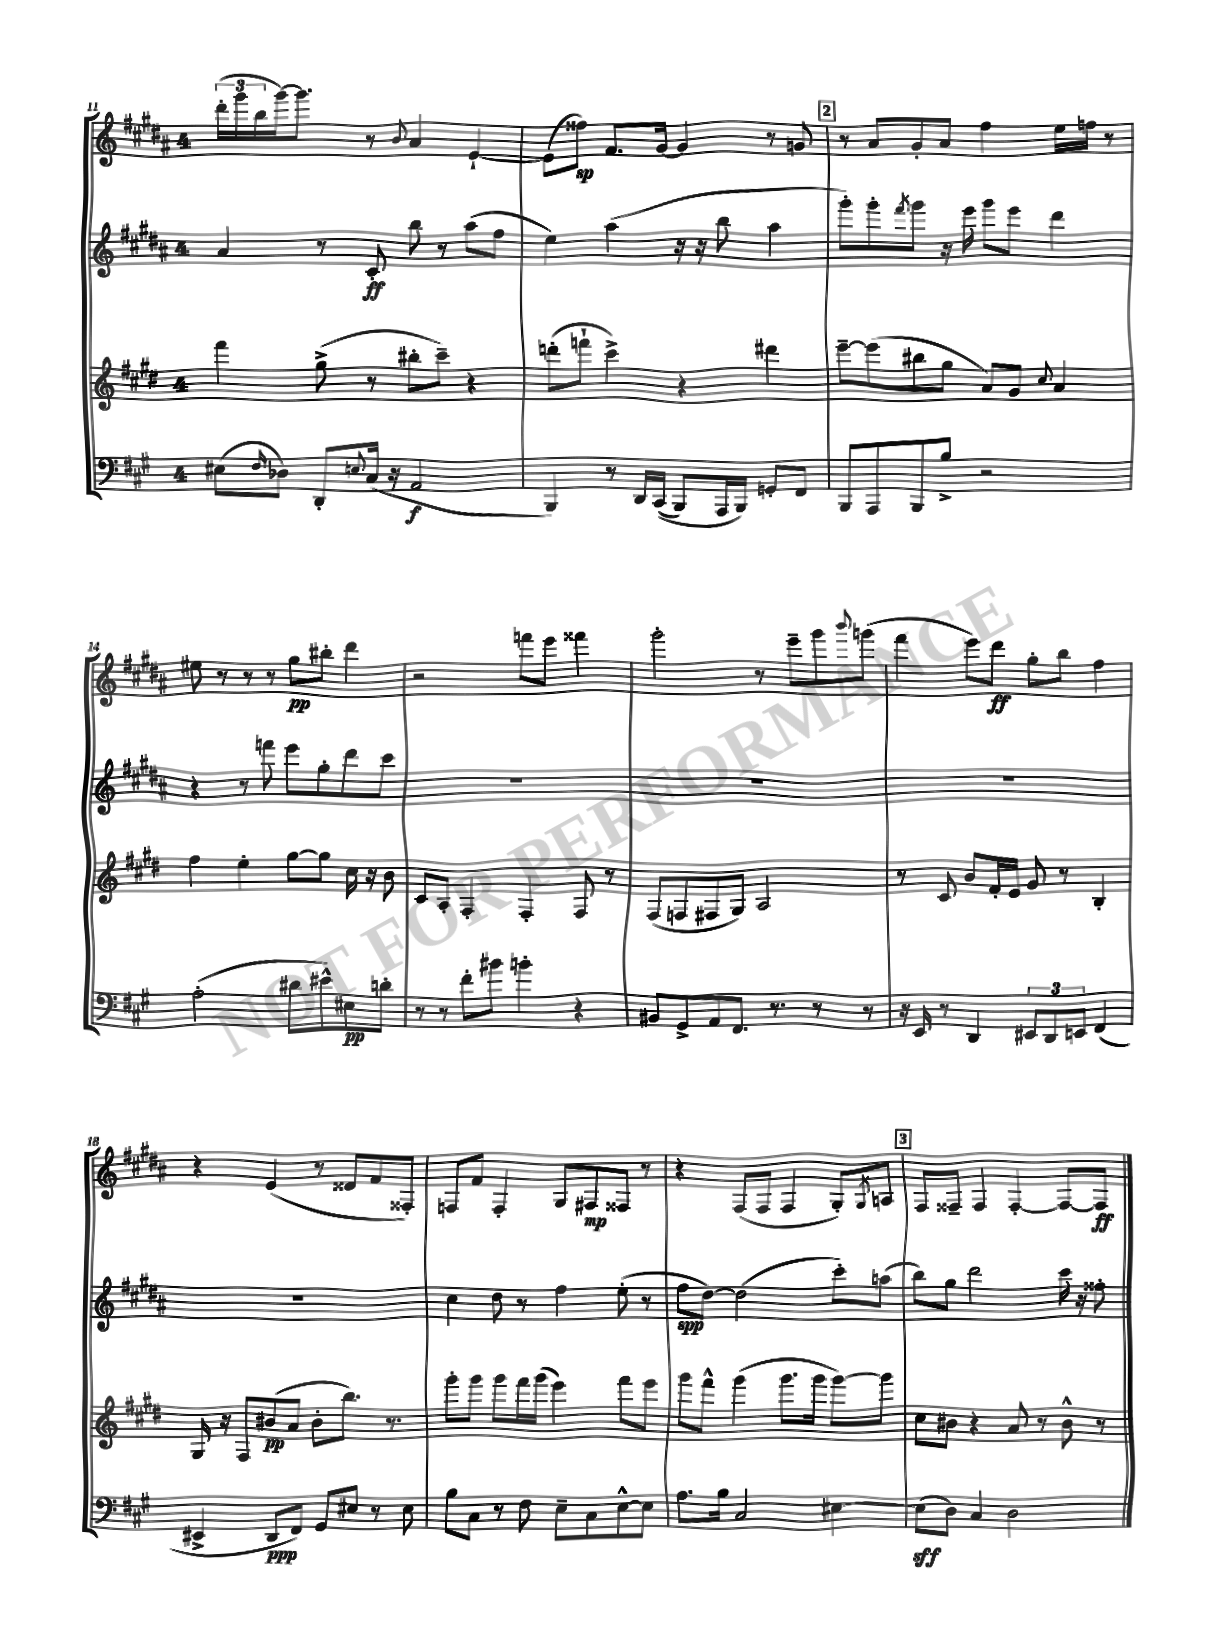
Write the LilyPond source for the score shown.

<<
\new StaffGroup <<
\new Staff = "s0" {
    \clef treble \key b \major \once \override Staff.TimeSignature.style = #'single-digit \time 4/4
    \tuplet 3/2 { dis'''16-.( gis'''16 b''16 } gis'''16~) gis'''8. r8 \appoggiatura { b'8 } ais'4 e'4~-! |
    e'8( fisis''8\sp) fis'8. gis'16~ gis'4 r8 g'8 |
    \mark \markup { \box "2" } r8 ais'8 gis'8-. ais'8 fis''4 e''16 f''16 r8 |
    eis''8 r8 r8 r8 gis''8\pp bis''8-. dis'''4 |
    r2 f'''8 e'''8 fisis'''4 |
    gis'''2-. r8 e'''8-- gis'''8 \appoggiatura { b'''8 } g'''8( |
    fis'''4 e'''8) dis'''8\ff gis''8-. b''8 fis''4 |
    r4 e'4( r8 disis'8 fis'8 fisis8-.) |
    f8 fis'8 f4-. gis8 fis8\mp fisis8 r8 |
    r4 fis8( fis8 fis4 gis8-.) \acciaccatura { gis8 } a8 |
    \mark \markup { \box "3" } fis8 fisis8-- fisis4 fisis4~-. fisis8~ fisis8\ff \bar "|." |
}
\new Staff = "s1" {
    \clef treble \key b \major \once \override Staff.TimeSignature.style = #'single-digit \time 4/4
    ais'4 r8 cis'8-.\ff b''8 r8 ais''8( fis''8 |
    e''4) ais''4( r16 r16 b''8 ais''4 |
    \mark \markup { \box "2" } gis'''8-.) gis'''8-. \acciaccatura { fis'''8 } gis'''8 r16 e'''16 gis'''8 e'''8 dis'''4 |
    r4 r8 f'''8 e'''8 gis''8-. dis'''8 cis'''8 |
    R1 |
    R1 |
    R1 |
    R1 |
    cis''4 dis''8 r8 fis''4 e''8-.( r8 |
    fis''8\spp dis''8~) dis''2( cis'''8-.) a''8( |
    \mark \markup { \box "3" } b''8) gis''8 dis'''2 cis'''16 r16 fisis''8-. \bar "|." |
}
\new Staff = "s2" {
    \clef treble \key e \major \once \override Staff.TimeSignature.style = #'single-digit \time 4/4
    fis'''4 gis''8->( r8 bis''8-. cis'''8--) r4 |
    d'''8-.( f'''8-! cis'''4->) r4 dis'''4 |
    \mark \markup { \box "2" } e'''8~-- e'''8( bis''8 gis''8 a'8) gis'8 \appoggiatura { cis''8 } a'4 |
    fis''4 e''4-. gis''8~ gis''8 cis''16 r16 b'8 |
    cis'8 a8-. fis4-. fis4-. fis8 r8 |
    fis8( f8 fis8 gis8) a2 |
    r8 cis'8 b'8 fis'16-. e'16 gis'8 r8 b4-. |
    gis16 r16 fis8 bis'8\pp( a'8 bis'8-. b''8.) r8. |
    gis'''8-. gis'''8 gis'''8 fis'''16 gis'''16( e'''4) fis'''8 e'''8 |
    gis'''8 fis'''8-^ gis'''4( gis'''8. gis'''16 gis'''8~) gis'''8 |
    \mark \markup { \box "3" } cis''8 bis'8 r4 a'8 r8 bis'8-^ r8 \bar "|." |
}
\new Staff = "s3" {
    \clef bass \key a \major \once \override Staff.TimeSignature.style = #'single-digit \time 4/4
    eis8( \grace { fis16 } des8) d,8-. \appoggiatura { e8 } cis16( r16 a,2\f |
    b,,4) r8 d,16 cis,16(\( b,,8) a,,16 b,,16\) g,8-. fis,8 |
    \mark \markup { \box "2" } b,,8 a,,8 b,,8 b8-> r2 |
    a2-.( dis'8 eis'8-^) eis8\pp d'8-. |
    r8 r8 fis'8-. bis'8 b'4-. r4 |
    bis,8 gis,8-> a,8 fis,8. r8. r8 r8 |
    r16 e,16 r8 d,4 \tuplet 3/2 { eis,8 d,8 e,8 } fis,4( |
    eis,4-> d,8\ppp fis,8) gis,8 eis8 r8 eis8 |
    b8 cis8 r8 fis8 e8-- cis8 e8~-^ e8 |
    a8. b16 cis2 eis4~ |
    \mark \markup { \box "3" } eis8\sff( d8) cis4 d2 \bar "|." |
}
>>
>>
\layout { \context { \Score currentBarNumber = #11 } }
